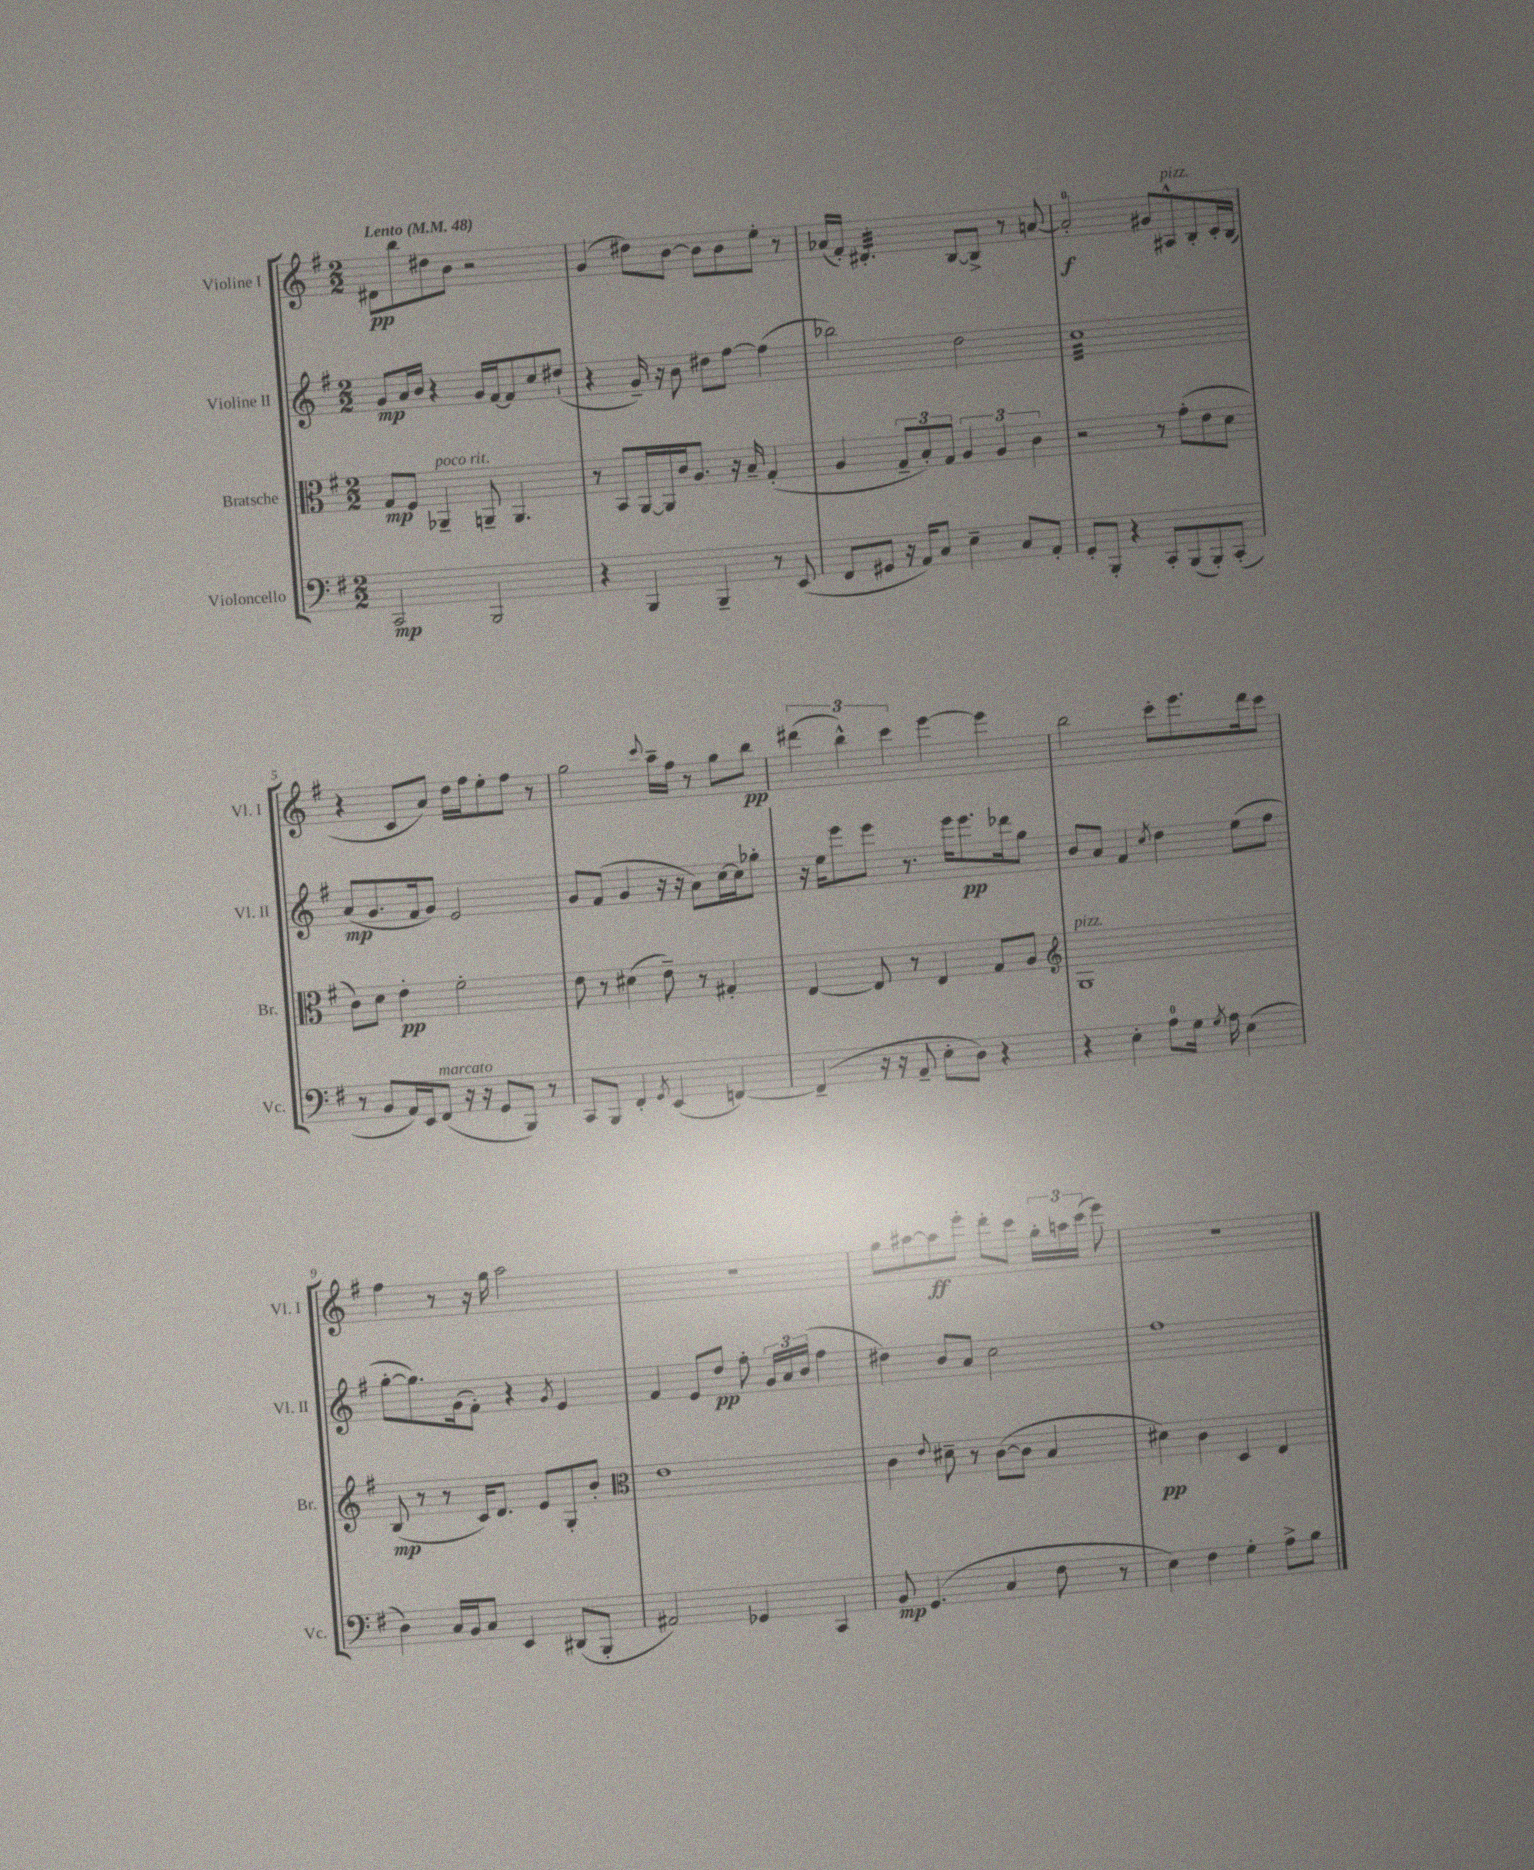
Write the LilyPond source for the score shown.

<<
\new StaffGroup <<
\new Staff = "s0" \with { instrumentName = "Violine I" shortInstrumentName = "Vl. I" } {
    \clef treble \key g \major \numericTimeSignature \time 2/2 \tempo "Lento" 4 = 48
    \autoBeamOff dis'8[\pp b''8 dis''8 b'8] r2 |
    g'4( dis''8[) b'8]~ b'8[ b'8 e''8]-. r8 |
    aes'16[( fis'16]-.) dis'4.:32-. b8[~ b8]-> r8 a'8~ |
    a'2-0-.\f gis'8[ ais8-^^\markup { \italic "pizz." } b8-. c'16-. b16]( |
    r4 c'8[ a'8]) d''16[ fis''16 e''8-. fis''8] r8 |
    g''2 \appoggiatura { c'''8 } a''16[-- fis''16] r8 g''8[ b''8]\pp |
    \tuplet 3/2 { dis'''4( b''4-^) c'''4 } e'''4~ e'''4 |
    b''2 c'''8[-. e'''8. d'''16 c'''8] |
    fis''4 r8 r16 g''16 a''2 |
    R1 |
    g''8[ ais''8~ ais''8\ff e'''8]-. d'''8[-. c'''8] \tuplet 3/2 { g''16[-. a''16 c'''16]( } e'''8) |
    r1 \bar "|." |
}
\new Staff = "s1" \with { instrumentName = "Violine II" shortInstrumentName = "Vl. II" } {
    \clef treble \key g \major \numericTimeSignature \time 2/2
    \autoBeamOff g'8[\mp a'16 b'16] r4 g'16[ fis'16~ fis'8 c''8 dis''8]-!( |
    r4 g'16--) r16 b'8 dis''8[ fis''8]~ fis''4( |
    bes''2) d''2 |
    c''1:32 |
    a'8[\mp( g'8. fis'16 g'8]) e'2 |
    g'8[ fis'8]( g'4 r16 r16 a'8[) c''16~ c''16 ges''8]-. |
    r16 e''16[ e'''8 e'''8] r8. e'''16[ e'''8.\pp des'''16 g''8] |
    b'8[ a'8] fis'4 \acciaccatura { c''8 } d''4 e''8[( fis''8] |
    g''8[~-. g''8.) g'16( fis'8]-.) r4 \acciaccatura { g'8 } e'4 |
    fis'4 e'8[ d''8]\pp fis''8-. \tuplet 3/2 { g'16[ a'16 b'16]( } fis''4 |
    dis''4) b'8[ a'8] c''2 |
    fis''1 \bar "|." |
}
\new Staff = "s2" \with { instrumentName = "Bratsche" shortInstrumentName = "Br." } {
    \clef alto \key g \major \numericTimeSignature \time 2/2
    \autoBeamOff g8[\mp fis8] aes,4--^\markup { \italic "poco rit." } a,8-- a,4. |
    r8 b,8[ a,16~ a,16 c'16 a8.] r16 b16-- g4-.( |
    a4 \tuplet 3/2 { g8[-- b8-.) g8] } \tuplet 3/2 { a4 a4 c'4 } |
    r2 r8 g'8[-.( e'8 d'8] |
    c'8[) d'8] e'4-.\pp fis'2-. |
    e'8 r8 dis'4( e'8--) r8 gis4-. |
    e4~ e8 r8 e4 g8[ a8] |
    \clef treble g1^\markup { \italic "pizz." } |
    b8\mp( r8 r8 c'16[) d'8.] e'8[ g8-. b'8]-. |
    \clef alto e'1 |
    c'4 \appoggiatura { e'8 } dis'8-- r8 c'8[~( c'8] b4 |
    dis'4\pp) c'4 d4 e4 \bar "|." |
}
\new Staff = "s3" \with { instrumentName = "Violoncello" shortInstrumentName = "Vc." } {
    \clef bass \key g \major \numericTimeSignature \time 2/2
    \autoBeamOff c,2\mp b,,2 |
    r4 b,,4 b,,4-- r8 e,8( |
    fis,8[ gis,8] r16 a,16[) c8] e4-- c8[ a,8]-. |
    g,8[-. b,,8]-. r4 c,8[-. b,,8( b,,8-.) c,8]-.( |
    r8 b,8[ a,16) e,16 fis,8]^\markup { \italic "marcato" }( r16 r16 g,8[ b,,8]) r8 |
    c,8[ b,,8] fis,4-. \acciaccatura { g,8 } e,4( f,4~) |
    f,4--( r16 r16 a,8-- e8[-. d8]) r4 |
    r4 e4-. a8[-0 g16] \acciaccatura { g8 } a16 e4( |
    d4) c16[ b,16 c8] e,4 dis,8[( b,,8]-. |
    ais,2) ges,4 c,4 |
    b,8\mp g,4.( c4 fis8 r8 |
    e4) fis4 g4-. a8[-> b8] \bar "|." |
}
>>
>>
